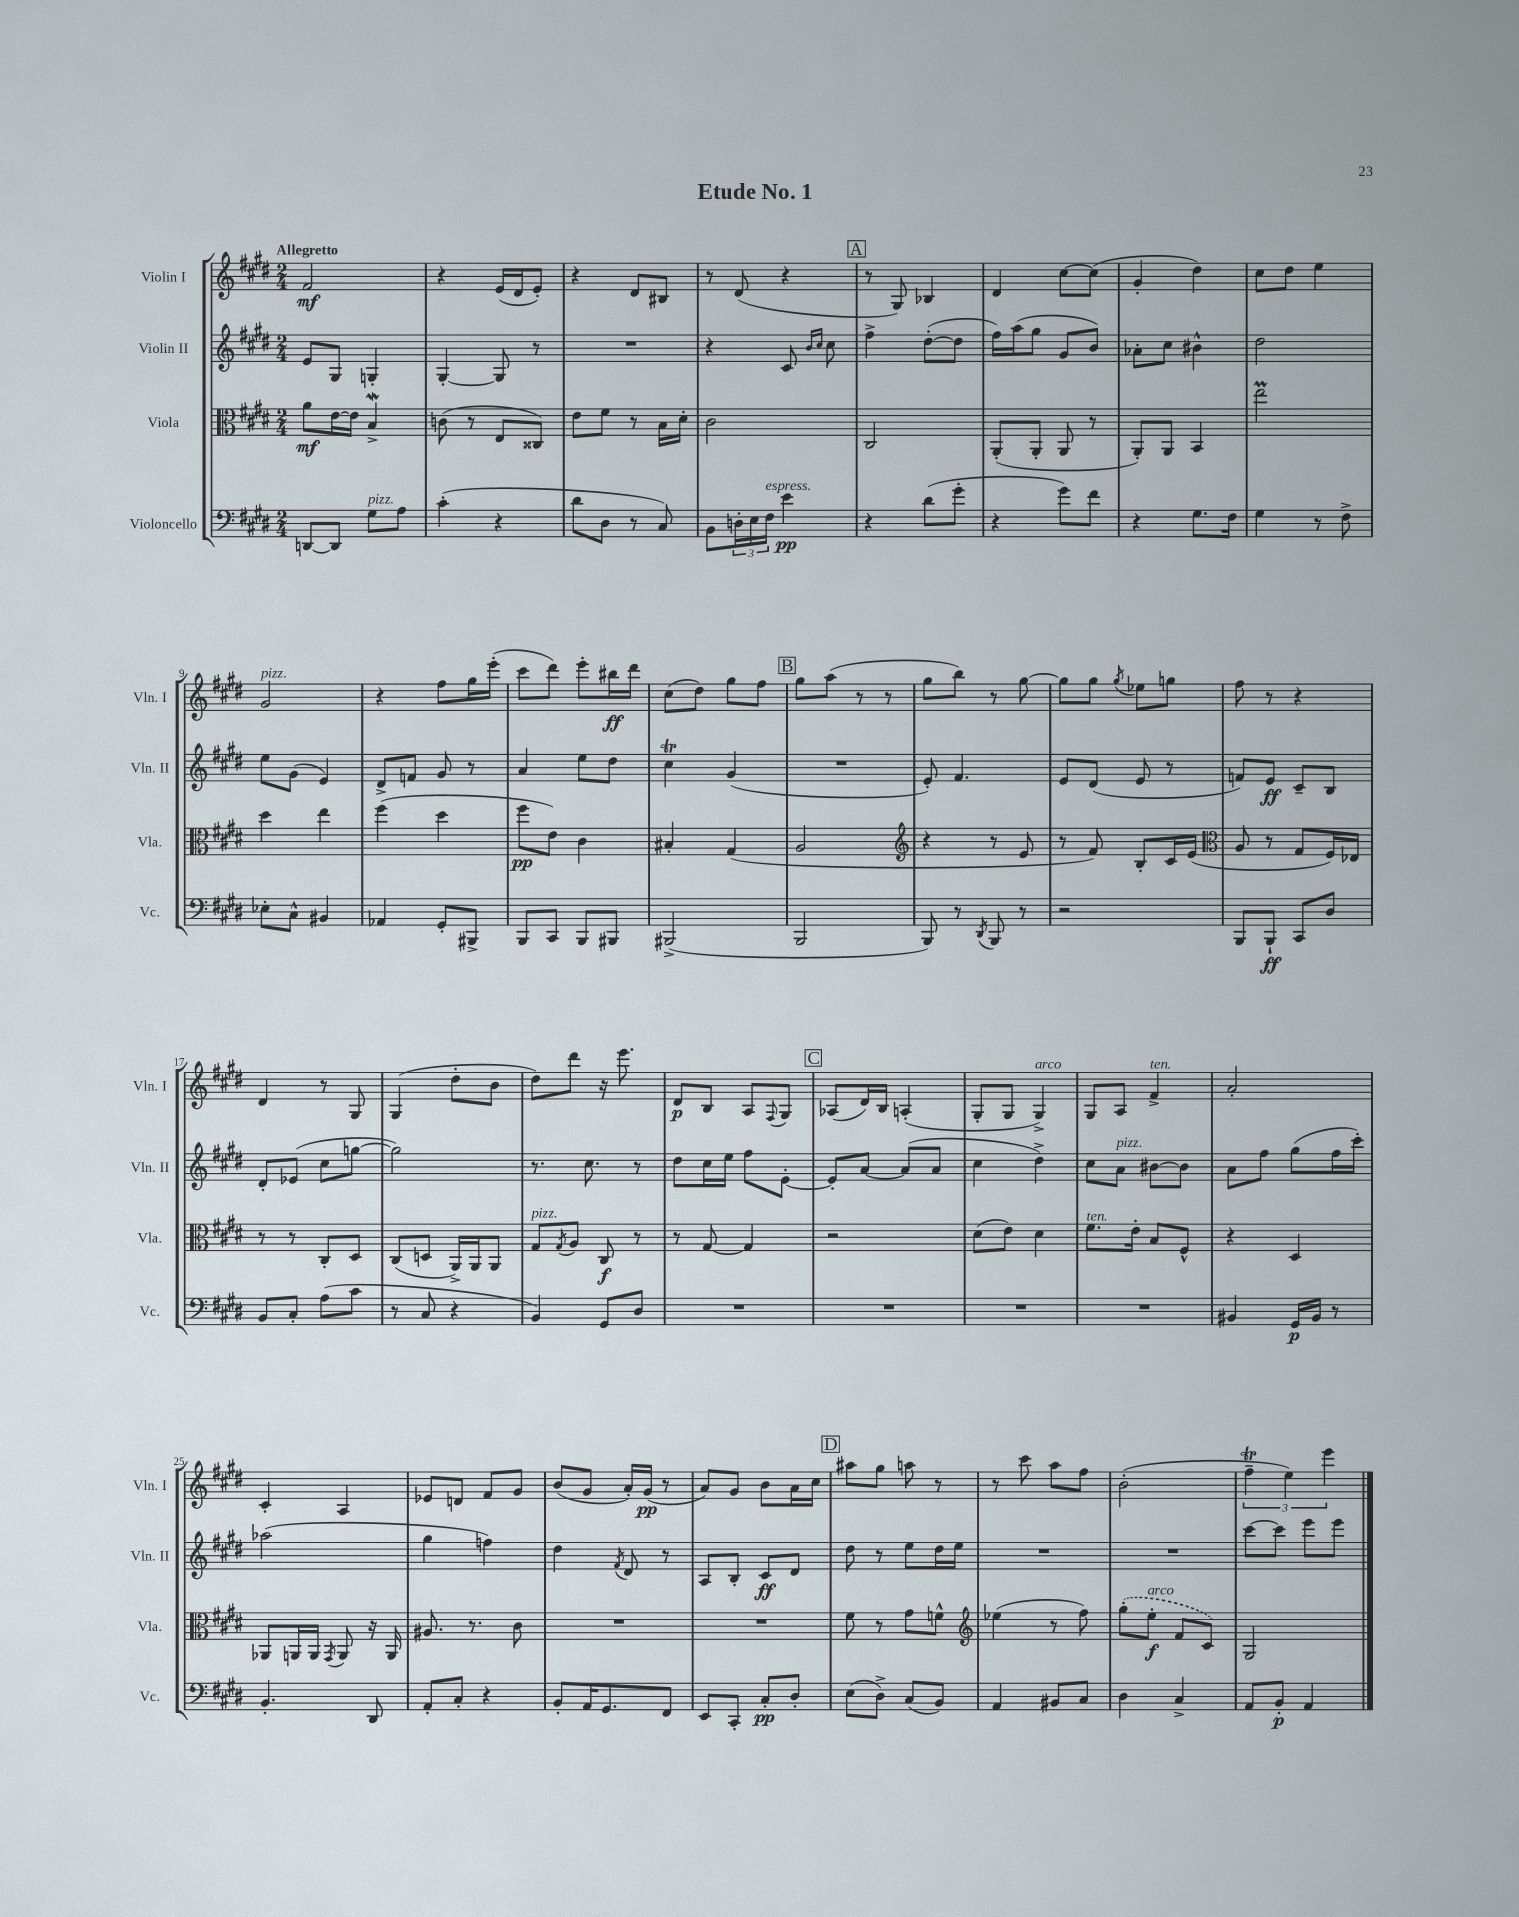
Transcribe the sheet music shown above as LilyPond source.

\header { title = "Etude No. 1" }
<<
\new StaffGroup <<
\new Staff = "s0" \with { instrumentName = "Violin I" shortInstrumentName = "Vln. I" } {
    \clef treble \key e \major \numericTimeSignature \time 2/4 \tempo "Allegretto"
    fis'2\mf |
    r4 e'16( dis'16 e'8-.) |
    r4 dis'8 bis8 |
    r8 dis'8( r4 |
    \mark \markup { \box "A" } r8 gis8) bes4 |
    dis'4 cis''8~ cis''8( |
    gis'4-. dis''4) |
    cis''8 dis''8 e''4 |
    gis'2^\markup { \italic "pizz." } |
    r4 fis''8 gis''16 e'''16-.( |
    cis'''8 dis'''8) e'''8-. bis''16\ff dis'''16 |
    cis''8( dis''8) gis''8 fis''8 |
    \mark \markup { \box "B" } gis''8 a''8( r8 r8 |
    gis''8 b''8) r8 gis''8~ |
    gis''8 gis''8 \acciaccatura { gis''8 } ees''8 g''8 |
    fis''8 r8 r4 |
    dis'4 r8 gis8 |
    gis4( dis''8-. b'8 |
    dis''8) dis'''8 r16 e'''8. |
    dis'8\p b8 a8 \appoggiatura { fis8 } gis8 |
    \mark \markup { \box "C" } aes8( dis'16) b16 a4-.( |
    gis8-. gis8 gis4->^\markup { \italic "arco" }) |
    gis8 a8 fis'4->^\markup { \italic "ten." } |
    a'2-. |
    cis'4-. a4 |
    ees'8 d'8 fis'8 gis'8 |
    b'8( gis'8 a'16-.) gis'16\pp( r8 |
    a'8) gis'8 b'8 a'16 cis''16 |
    \mark \markup { \box "D" } ais''8 gis''8 a''8 r8 |
    r8 cis'''8 a''8 fis''8 |
    b'2-.( |
    \tuplet 3/2 { fis''4--\trill e''4) e'''4 } \bar "|." |
}
\new Staff = "s1" \with { instrumentName = "Violin II" shortInstrumentName = "Vln. II" } {
    \clef treble \key e \major \numericTimeSignature \time 2/4
    e'8 gis8 g4-. |
    gis4~-. gis8 r8 |
    R2 |
    r4 cis'8 \grace { b'16 cis''16 } cis''8 |
    \mark \markup { \box "A" } fis''4-> dis''8~-.( dis''8 |
    fis''16) a''16( gis''8 gis'8 b'8) |
    aes'8-. cis''8 bis'4-^ |
    dis''2 |
    e''8 gis'8( e'4) |
    dis'8-> f'8 gis'8 r8 |
    a'4 e''8 dis''8 |
    cis''4\trill gis'4( |
    \mark \markup { \box "B" } R2 |
    e'8-.) fis'4. |
    e'8 dis'8( e'8 r8 |
    f'8) e'8\ff cis'8-- b8 |
    dis'8-. ees'8( cis''8 g''8~ |
    g''2) |
    r8. cis''8. r8 |
    dis''8 cis''16 e''16 fis''8 e'8~-. |
    \mark \markup { \box "C" } e'8-. a'8~ a'8( a'8 |
    cis''4 dis''4->) |
    cis''8 a'8^\markup { \italic "pizz." } bis'8~ bis'8 |
    a'8 fis''8 gis''8( fis''16 cis'''16-.) |
    aes''2( |
    gis''4 f''4) |
    dis''4 \acciaccatura { fis'8 } dis'8 r8 |
    a8 b8-. cis'8\ff dis'8 |
    \mark \markup { \box "D" } dis''8 r8 e''8 dis''16 e''16 |
    R2 |
    R2 |
    cis'''8~ cis'''8 e'''8 e'''8 \bar "|." |
}
\new Staff = "s2" \with { instrumentName = "Viola" shortInstrumentName = "Vla." } {
    \clef alto \key e \major \numericTimeSignature \time 2/4
    a'8\mf e'16~ e'16 b4->\mordent |
    c'8( r8 e8 cisis8) |
    e'8 fis'8 r8 b16 dis'16-. |
    cis'2 |
    \mark \markup { \box "A" } cis2 |
    a,8-.( a,8-. a,8 r8 |
    a,8-.) a,8 b,4 |
    e''2\prall |
    dis''4 e''4 |
    fis''4( dis''4 |
    fis''8\pp e'8) cis'4 |
    bis4-. gis4( |
    \mark \markup { \box "B" } a2 |
    \clef treble r4 r8 e'8 |
    r8 fis'8) b8-. cis'16 e'16( |
    \clef alto a8 r8 gis8 fis16) ees16 |
    r8 r8 cis8-. dis8 |
    cis8( d8 a,16->) a,16 a,8 |
    gis8^\markup { \italic "pizz." } \acciaccatura { gis8 } a8 cis8\f r8 |
    r8 gis8~ gis4 |
    \mark \markup { \box "C" } r2 |
    dis'8( e'8) dis'4 |
    fis'8.^\markup { \italic "ten." } e'16-. b8 fis8-^ |
    r4 dis4 |
    aes,8 a,16 a,16 \acciaccatura { gis,8 } a,8 r16 a,16 |
    ais8. r8. cis'8 |
    R2 |
    R2 |
    \mark \markup { \box "D" } fis'8 r8 gis'8 f'8-^ |
    \clef treble ees''4( r8 fis''8) |
    \once \slurDashed gis''8-.( e''8-.\f^\markup { \italic "arco" } fis'8 cis'8) |
    gis2 \bar "|." |
}
\new Staff = "s3" \with { instrumentName = "Violoncello" shortInstrumentName = "Vc." } {
    \clef bass \key e \major \numericTimeSignature \time 2/4
    d,8~ d,8 gis8^\markup { \italic "pizz." } a8 |
    cis'4-.( r4 |
    dis'8 dis8 r8 cis8) |
    b,8 \tuplet 3/2 { d16-. e16 fis16^\markup { \italic "espress." } } e'4\pp |
    \mark \markup { \box "A" } r4 dis'8( gis'8-. |
    r4 gis'8) fis'8 |
    r4 gis8. fis16 |
    gis4 r8 fis8-> |
    ees8-. cis8-^ bis,4 |
    aes,4 gis,8-. bis,,8-> |
    b,,8 cis,8 b,,8 bis,,8 |
    bis,,2->( |
    \mark \markup { \box "B" } b,,2 |
    b,,8) r8 \acciaccatura { dis,8 } b,,8 r8 |
    r2 |
    b,,8 b,,8-!\ff cis,8 dis8 |
    b,8 cis8-. a8( cis'8 |
    r8 cis8 r4 |
    b,4) gis,8 dis8 |
    R2 |
    \mark \markup { \box "C" } R2 |
    R2 |
    R2 |
    bis,4 gis,16\p bis,16 r8 |
    b,4.-. dis,8 |
    a,8-. cis8-. r4 |
    b,8-. a,16 gis,8. fis,8 |
    e,8 cis,8-. cis8-.\pp dis8-. |
    \mark \markup { \box "D" } e8( dis8->) cis8( b,8) |
    a,4 bis,8 cis8 |
    dis4 cis4-> |
    a,8 b,8-.\p a,4 \bar "|." |
}
>>
>>
